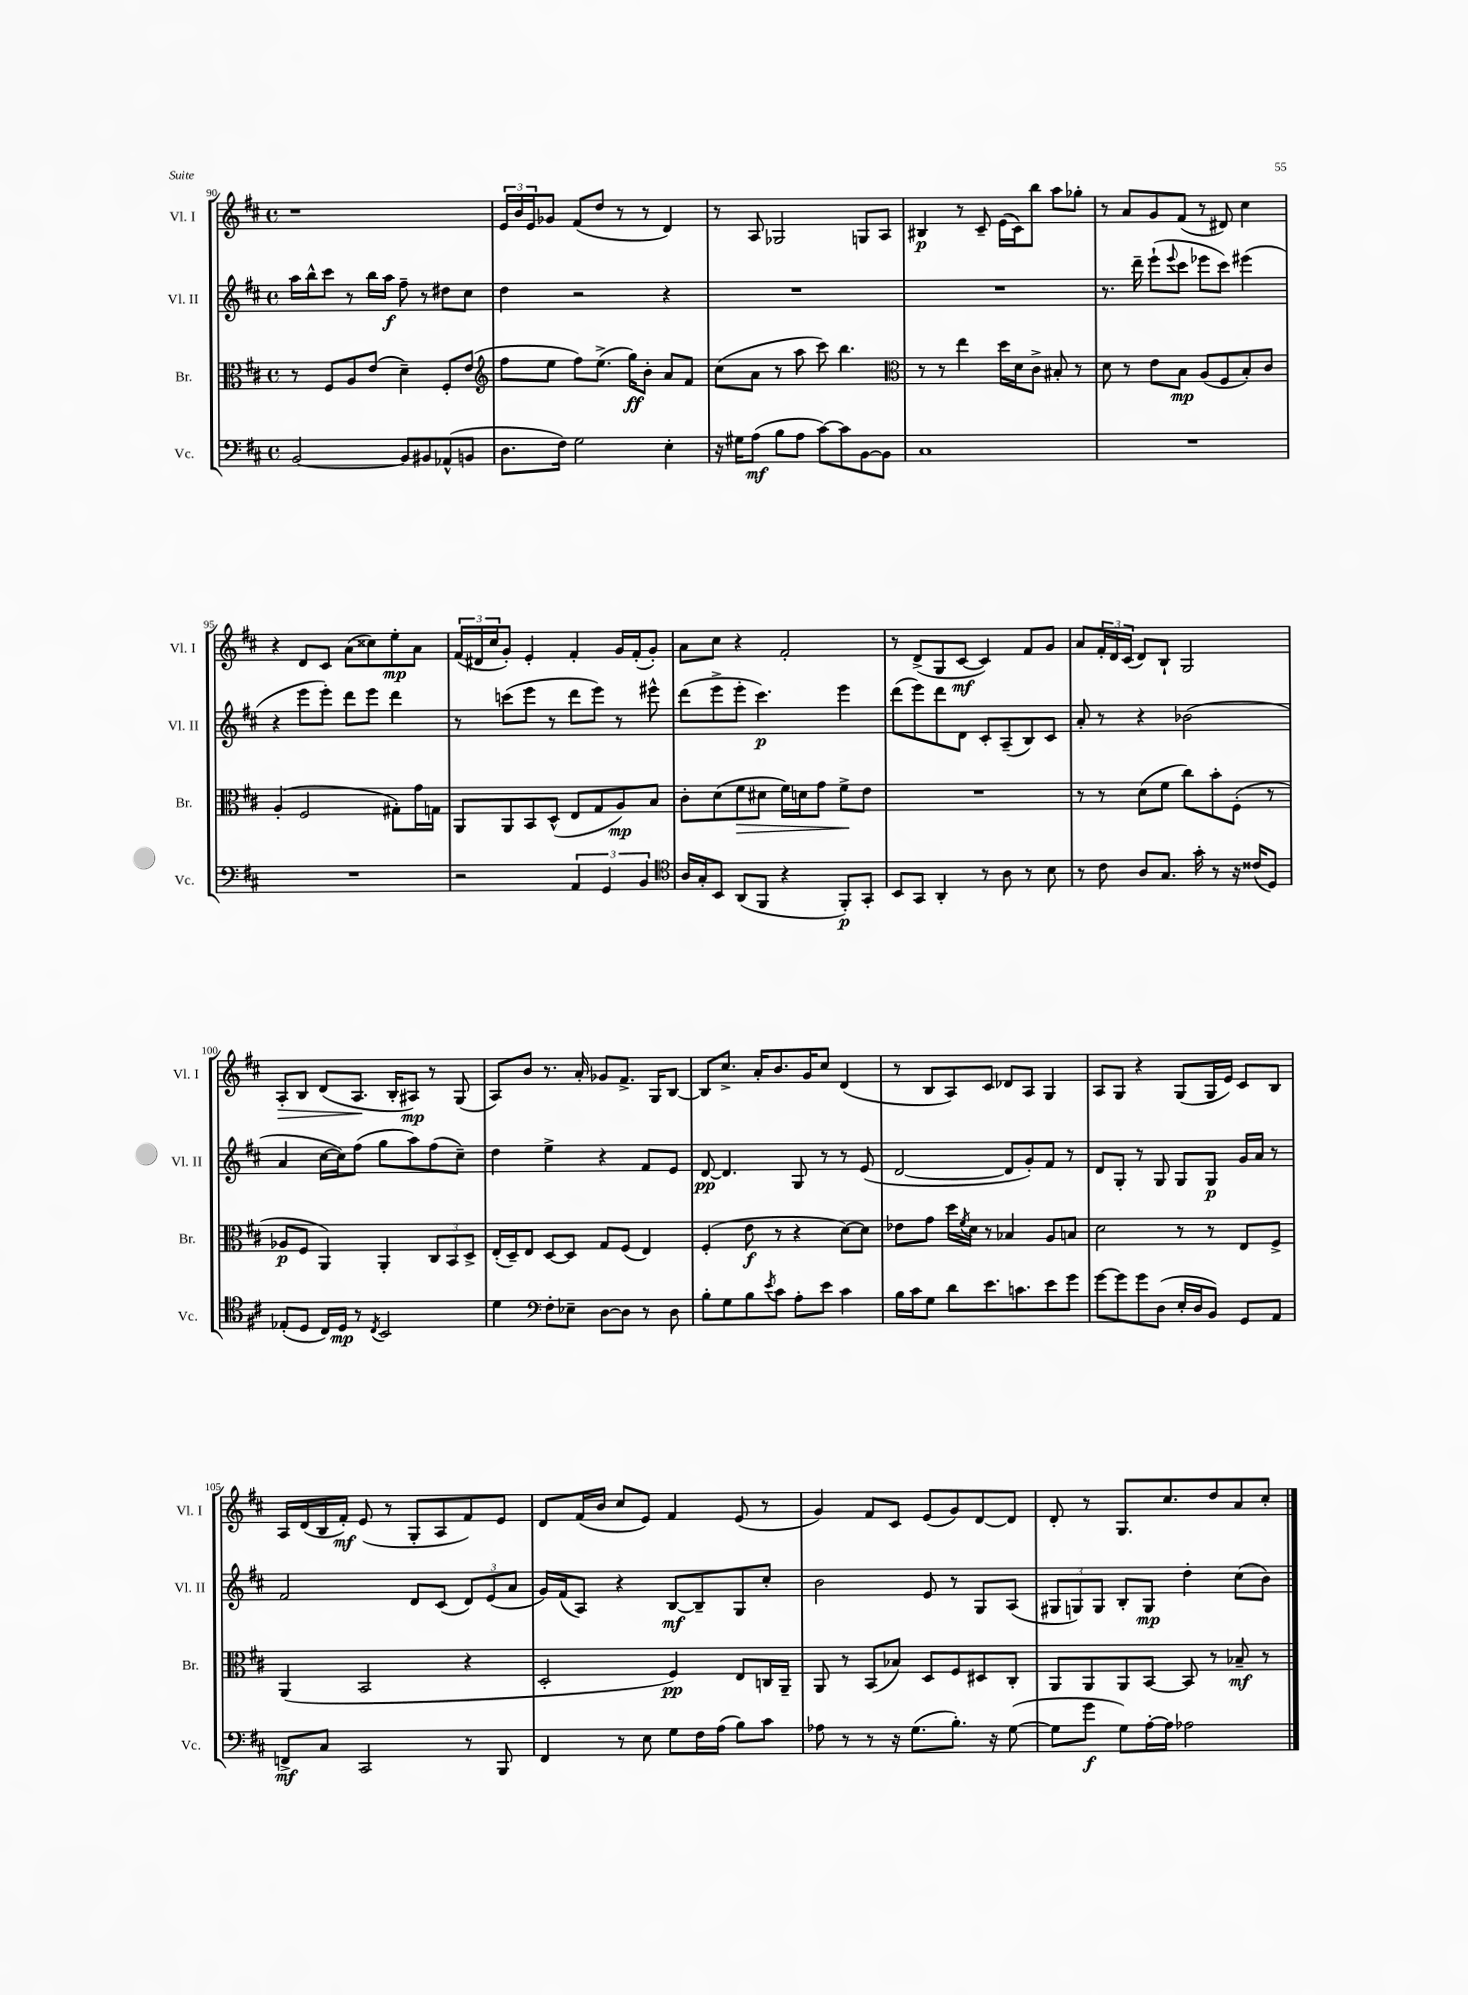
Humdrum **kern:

**kern	**dynam	**kern	**dynam	**kern	**dynam	**kern	**dynam
*part4	*part4	*part3	*part3	*part2	*part2	*part1	*part1
*staff4	*staff4	*staff3	*staff3	*staff2	*staff2	*staff1	*staff1
*I"Vc.	*	*I"Br.	*	*I"Vl. II	*	*I"Vl. I	*
*I'Vc.	*	*I'Br.	*	*I'Vl. II	*	*I'Vl. I	*
*clefF4	*	*clefC3	*	*clefG2	*	*clefG2	*
*k[f#c#]	*	*k[f#c#]	*	*k[f#c#]	*	*k[f#c#]	*
*M4/4	*	*M4/4	*	*M4/4	*	*M4/4	*
*met(c)	*	*met(c)	*	*met(c)	*	*met(c)	*
=90	=90	=90	=90	=90	=90	=90	=90
[2BB/	.	8r	.	16aa\LL	.	1r	.
.	.	.	.	16bb^^\J	.	.	.
.	.	8F#/L	.	8ccc#\J	.	.	.
.	.	8A/	.	8r	.	.	.
.	.	(8e/J	.	16bb\LL	.	.	.
.	.	.	.	16aa\JJ	f	.	.
8BB/L]	.	4d~\)	.	8ff#~\	.	.	.
8BB#X/	.	.	.	8r	.	.	.
(8AA-X^^/	.	8F#'/L	.	8dd#X\L	.	.	.
8BBn/J	.	(8e/J	.	8cc#\J	.	.	.
=91	=91	=91	=91	=91	=91	=91	=91
*	*	*clefG2	*	*	*	*	*
8.D\L	.	8ff#\L	.	4dd\	.	24e/LL	.
.	.	.	.	.	.	24b/	.
.	.	.	.	.	.	24e/J	.
.	.	8ee\J	.	.	.	8g-X/J	.
16F#\Jk)	.	.	.	.	.	.	.
2G\	.	8ff#\L)	.	2r	.	(8f#/L	.
.	.	(8.ee^\J	.	.	.	8dd/J	.
.	.	.	.	.	.	8r	.
.	.	16gg\KL)	ff	.	.	.	.
.	.	8b'\J	.	.	.	8r	.
4E'\	.	8a/L	.	4r	.	4d/)	.
.	.	8f#/J	.	.	.	.	.
=92	=92	=92	=92	=92	=92	=92	=92
16r	.	(8cc#\L	.	1r	.	8r	.
16G#X\KL	.	.	.	.	.	.	.
(8A\J	mf	8a\J	.	.	.	8A/	.
8B\L	.	8r	.	.	.	2G-X/	.
8A\J	.	8aa\	.	.	.	.	.
[8c#\L)	.	8ccc#\)	.	.	.	.	.
8c#\]	.	4.bb\	.	.	.	.	.
[8BB\	.	.	.	.	.	8Gn/L	.
8BB\J]	.	.	.	.	.	8A/J	.
=93	=93	=93	=93	=93	=93	=93	=93
*	*	*clefC3	*	*	*	*	*
1C#	.	8r	.	1r	.	4B#X/	p
.	.	8r	.	.	.	.	.
.	.	4ee\	.	.	.	8r	.
.	.	.	.	.	.	8c#~/	.
.	.	16dd\LL	.	.	.	(16e\LL	.
.	.	16d\J	.	.	.	16c#\J)	.
.	.	8c#^\J	.	.	.	8bb\J	.
.	.	8B#X'/	.	.	.	8aa\L	.
.	.	8r	.	.	.	8gg-X'\J	.
=94	=94	=94	=94	=94	=94	=94	=94
1r	.	8d\	.	8.r	.	8r	.
.	.	8r	.	.	.	8a/L	.
.	.	.	.	16ddd~\	.	.	.
.	.	8e\L	.	(8eee`\L	.	8g/	.
.	.	.	.	8qqeee/	.	.	.
.	.	8B\J	mp	8ccc#\J	.	(8f#/J	.
.	.	(8A/L	.	8eee-X\L	.	8r	.
.	.	8F#/	.	8ccc#\J)	.	8d#X/)	.
.	.	8B'/)	.	(4eee#X\	.	4cc#\	.
.	.	8c#/J	.	.	.	.	.
!!LO:LB:g=z
=95	=95	=95	=95	=95	=95	=95	=95
1r	.	(4A'/	.	4r	.	4r	.
.	.	2F#/	.	8eee\L	.	8d/L	.
.	.	.	.	8eee'\J)	.	8c#/J	.
.	.	.	.	8ddd\L	.	(8a\L	.
.	.	.	.	8eee\J	.	8cc##X\)	.
.	.	8G#X'\L)	.	4ddd\	.	8ee'\	mp
.	.	16g\L	.	.	.	8a\J	.
.	.	16Gn\JJ	.	.	.	.	.
=96	=96	=96	=96	=96	=96	=96	=96
2r	.	8AA/L	.	8r	.	(24f#/LL	.
.	.	.	.	.	.	24d#X/	.
.	.	.	.	.	.	24cc#/J	.
.	.	8AA/	.	(8cccn\L	.	8g'/J)	.
.	.	8BB/	.	8eee\J	.	4e'/	.
.	.	(8D^^/J	.	8r	.	.	.
6AA/	.	8E/L	.	8ddd\L	.	4f#'/	.
.	.	8G/	.	8eee\J)	.	.	.
6GG/	.	.	.	.	.	.	.
.	.	8A/)	mp	8r	.	16g/LL	.
.	.	.	.	.	.	(16f#'/J	.
6BB/	.	.	.	.	.	.	.
.	.	8B/J	.	8eee#X^^\	.	8g'/J)	.
=97	=97	=97	=97	=97	=97	=97	=97
*clefC4	*	*	*	*	*	*	*
16A/LL	.	8c#'\L	.	(8ddd\L	.	8a\L	.
16G'/J	.	.	.	.	.	.	.
8BB/J	.	(8d\	.	8eee^\	.	8cc#\J	.
!	!	!	!LO:HP:b	!	!	!	!
(8AA/L	.	8f#\	>	8eee'\J	.	4r	.
8FF#/J	.	8d#X\J	.	4.ccc#\)	p	.	.
4r	.	16f#\LL)	.	.	.	2f#'/	.
.	.	16dn\J	.	.	.	.	.
.	.	8g\J	.	.	.	.	.
8FF#'/L)	p	8f#^\L	.	4eee\	.	.	.
8GG'/J	.	8e\J	]	.	.	.	.
=98	=98	=98	=98	=98	=98	=98	=98
8BB/L	.	1r	.	(8ddd\L	.	8r	.
8GG/J	.	.	.	8eee\)	.	(8d^/L	.
4AA'/	.	.	.	8ddd\	.	8G/	.
.	.	.	.	8d\J	.	[8c#/J	mf
8r	.	.	.	8c#'/L	.	4c#/])	.
8A\	.	.	.	(8A~/	.	.	.
8r	.	.	.	8B/)	.	8f#/L	.
8B\	.	.	.	8c#/J	.	8g/J	.
=99	=99	=99	=99	=99	=99	=99	=99
8r	.	8r	.	8a'/	.	8a/L	.
8c#\	.	8r	.	8r	.	24f#'/L	.
.	.	.	.	.	.	24d/	.
.	.	.	.	.	.	(24c#/JJ	.
8A/L	.	(8d\L	.	4r	.	8d/L)	.
8.G/J	.	8f#\J	.	.	.	8B`/J	.
.	.	8cc#\L)	.	(2b-X\	.	2G/	.
16g'\	.	.	.	.	.	.	.
8r	.	8b'\	.	.	.	.	.
16r	.	(8F#'\J	.	.	.	.	.
(16c##X/KL	.	.	.	.	.	.	.
8D/J)	.	8r	.	.	.	.	.
!!LO:LB:g=z
=100	=100	=100	=100	=100	=100	=100	=100
!	!	!	!	!	!	!	!LO:HP:b
(8E-X'/L	.	8A-X/L	p	4a/	.	8A'/L	>
8D/J	.	8F#/J	.	.	.	8B/J	.
16C#/LL)	.	4AA/)	.	[16cc#\LL	.	(8d/L	.
16D/JJ	mp	.	.	16cc#\J])	.	.	.
8r	.	.	.	(8ff#\J	.	8.A/J	.
8qC#/	.	.	.	.	.	.	.
2BB/	.	4AA'/	.	8gg\L	.	.	.
.	.	.	.	.	.	16B'/KL	]
.	.	.	.	8aa\)	.	8A#X/J)	mp
.	.	12C#/L	.	(8ff#\	.	8r	.
.	.	12BB/	.	.	.	.	.
.	.	.	.	8cc#~\J)	.	(8G/	.
.	.	12D^/J	.	.	.	.	.
=101	=101	=101	=101	=101	=101	=101	=101
4d\	.	(16E'/LL	.	4dd\	.	8A/L)	.
.	.	16D~/J)	.	.	.	.	.
.	.	8E/J	.	.	.	8b/J	.
*clefF4	*	*	*	*	*	*	*
8F#'\L	.	[8D/L	.	4ee^\	.	8.r	.
8E-X~\J	.	8D/J]	.	.	.	.	.
.	.	.	.	.	.	16a'/	.
[8D\L	.	8G/L	.	4r	.	8g-X/L	.
8D\J]	.	(8F#/J	.	.	.	8.f#^/J	.
8r	.	4E/)	.	8f#/L	.	.	.
.	.	.	.	.	.	16G/KL	.
8D\	.	.	.	8e/J	.	[8B/J	.
=102	=102	=102	=102	=102	=102	=102	=102
8B'\L	.	(4F#'/	.	[8d/	pp	8B/L]	.
8G\	.	.	.	4.d/]	.	8.cc#^/J	.
8B\	.	8e\	f	.	.	.	.
.	.	.	.	.	.	16a'/KL	.
8qe/	.	.	.	.	.	.	.
8c#\J	.	8r	.	.	.	8.b/	.
8A'\L	.	4r	.	8G/	.	.	.
.	.	.	.	.	.	16g/K	.
8e\J	.	.	.	8r	.	8cc#/J	.
4c#\	.	[8d\L)	.	8r	.	(4d/	.
.	.	8d\J]	.	(8e/	.	.	.
=103	=103	=103	=103	=103	=103	=103	=103
16B\LL	.	8e-X\L	.	[2d/	.	8r	.
16c#\J	.	.	.	.	.	.	.
8G\J	.	8g\J	.	.	.	8B/L	.
8d\L	.	16dd\LL	.	.	.	8A/)	.
.	.	8qf#/	.	.	.	.	.
.	.	16d\JJ	.	.	.	.	.
8.e\	.	8r	.	.	.	8c#/J	.
.	.	4B-X/	.	8d/L]	.	8d-X/L	.
8.cn\	.	.	.	.	.	.	.
.	.	.	.	8g'/)	.	8A/J	.
8e\	.	8A/L	.	8f#/J	.	4G/	.
8g\J	.	8Bn/J	.	8r	.	.	.
=104	=104	=104	=104	=104	=104	=104	=104
[8g\L	.	2d\	.	8d/L	.	8A/L	.
8g\]	.	.	.	8G'/J	.	8G/J	.
8g\	.	.	.	8r	.	4r	.
(8D\J	.	.	.	8G/	.	.	.
16E'/LL	.	8r	.	8G/L	.	(8G/L	.
16D/J	.	.	.	.	.	.	.
8BB/J)	.	8r	.	8G/J	p	16G/L	.
.	.	.	.	.	.	16e/JJ)	.
8GG/L	.	8E/L	.	16g/LL	.	8c#/L	.
.	.	.	.	16a/JJ	.	.	.
8AA/J	.	8F#^/J	.	8r	.	8B/J	.
!!LO:LB:g=z
=105	=105	=105	=105	=105	=105	=105	=105
8FFn^/L	mf	(4AA/	.	2f#/	.	16A/LL	.
.	.	.	.	.	.	(16d/	.
8C#/J	.	.	.	.	.	16B/	.
.	.	.	.	.	.	16f#'/JJ)	mf
2CC#/	.	2BB/	.	.	.	(8e/	.
.	.	.	.	.	.	8r	.
.	.	.	.	8d/L	.	8G'/L	.
.	.	.	.	(8c#/J	.	8A/	.
8r	.	4r	.	12d/L)	.	8f#/)	.
.	.	.	.	(12e/	.	.	.
8BBB/	.	.	.	.	.	8e/J	.
.	.	.	.	12a/J	.	.	.
=106	=106	=106	=106	=106	=106	=106	=106
4FF#/	.	2D'/	.	16g/LL)	.	8d/L	.
.	.	.	.	(16f#/J	.	.	.
.	.	.	.	8A/J)	.	(16f#/L	.
.	.	.	.	.	.	16b/JJ	.
8r	.	.	.	4r	.	8cc#/L	.
8E\	.	.	.	.	.	8e/J)	.
8G\L	.	4F#/)	pp	[8B/L	mf	4f#/	.
16F#\L	.	.	.	8B~/]	.	.	.
(16A\JJ	.	.	.	.	.	.	.
8B\L)	.	8E/L	.	8G/	.	(8e/	.
8c#\J	.	16Cn/L	.	8cc#'/J	.	8r	.
.	.	16AA~/JJ	.	.	.	.	.
=107	=107	=107	=107	=107	=107	=107	=107
8A-X\	.	8AA/	.	2b\	.	4g/)	.
8r	.	8r	.	.	.	.	.
8r	.	(8BB/L	.	.	.	8f#/L	.
16r	.	8B-X/J)	.	.	.	8c#/J	.
(8.G\L	.	.	.	.	.	.	.
.	.	8D/L	.	8e/	.	(8e/L	.
8.B'\J)	.	8F#/	.	8r	.	8g/)	.
.	.	8D#X/	.	8G/L	.	[8d/	.
16r	.	.	.	.	.	.	.
([8G\	.	8C#'/J	.	(8A/J	.	8d/J]	.
=108	=108	=108	=108	=108	=108	=108	=108
8G\L]	.	8AA/L	.	12G#X/L	.	8d'/	.
.	.	.	.	12Gn/)	.	.	.
8g\J	f	8AA/	.	.	.	8r	.
.	.	.	.	12G/J	.	.	.
8G\L)	.	8AA/	.	8B'/L	.	8.G/L	.
[16A'\L	.	[8BB/J	.	8G/J	mp	.	.
16A\JJ]	.	.	.	.	.	8.cc#/	.
2A-X\	.	8BB/]	.	4dd'\	.	.	.
.	.	8r	.	.	.	8dd/	.
.	.	8B-X~/	mf	(8cc#\L	.	8a/	.
.	.	8r	.	8b\J)	.	8cc#'/J	.
==	==	==	==	==	==	==	==
*-	*-	*-	*-	*-	*-	*-	*-
